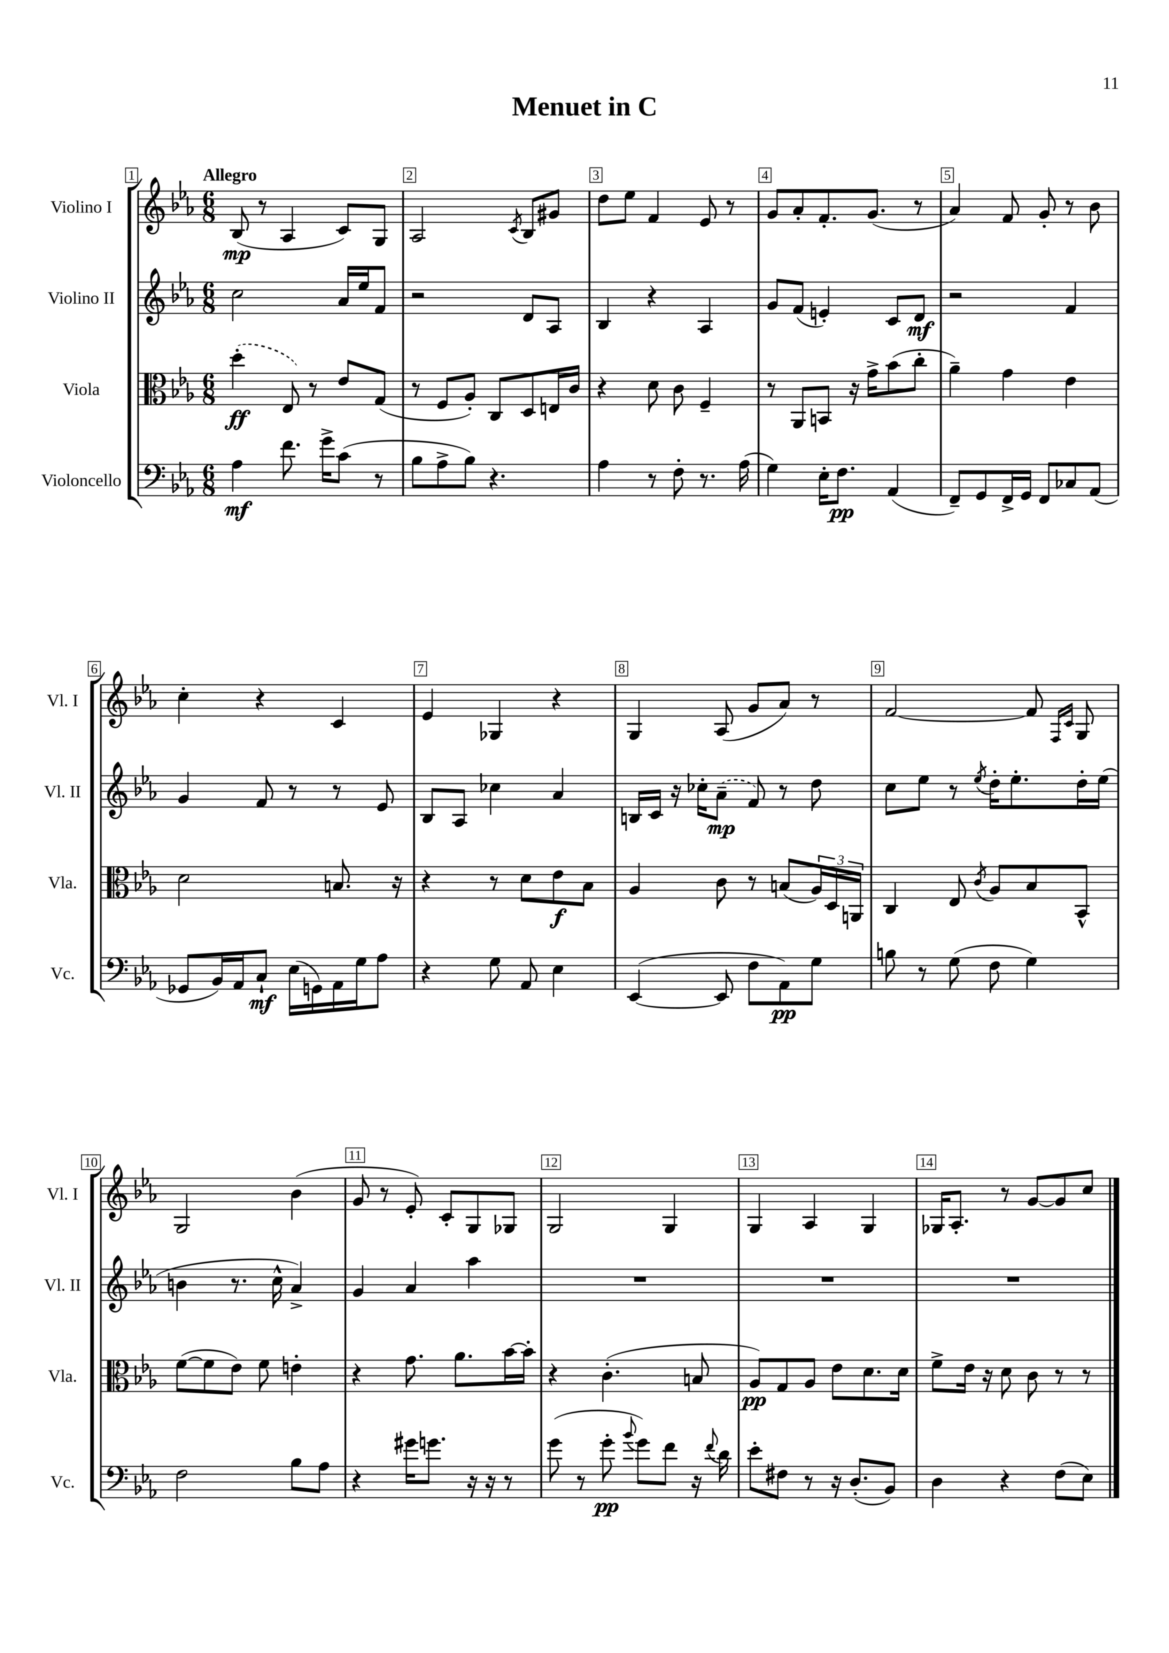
\header { title = "Menuet in C" }
<<
\new StaffGroup <<
\new Staff = "s0" \with { instrumentName = "Violino I" shortInstrumentName = "Vl. I" } {
    \clef treble \key ees \major \numericTimeSignature \time 6/8 \tempo "Allegro"
    bes8\mp( r8 aes4 c'8) g8 |
    aes2 \acciaccatura { c'8 } bes8 gis'8 |
    d''8 ees''8 f'4 ees'8 r8 |
    g'8 aes'8-. f'8.-. g'8.( r8 |
    aes'4) f'8 g'8-. r8 bes'8 |
    c''4-. r4 c'4 |
    ees'4 ges4 r4 |
    g4 aes8( g'8 aes'8) r8 |
    f'2~ f'8 \grace { f16 c'16 } g8 |
    g2 bes'4( |
    g'8 r8 ees'8-.) c'8-. g8 ges8 |
    g2 g4 |
    g4 aes4 g4 |
    ges16 aes8.-. r8 g'8~ g'8 c''8 \bar "|." |
}
\new Staff = "s1" \with { instrumentName = "Violino II" shortInstrumentName = "Vl. II" } {
    \clef treble \key ees \major \numericTimeSignature \time 6/8
    c''2 aes'16 ees''16 f'8 |
    r2 d'8 aes8 |
    bes4 r4 aes4 |
    g'8 f'8( e'4-.) c'8 d'8\mf |
    r2 f'4 |
    g'4 f'8 r8 r8 ees'8 |
    bes8 aes8 ces''4 aes'4 |
    b16 c'16 r16 ces''16-. \once \slurDashed aes'8--\mp( f'8) r8 d''8 |
    c''8 ees''8 r8 \acciaccatura { ees''8 } d''16-. ees''8.-. d''16-. ees''16( |
    b'4 r8. c''16-^ aes'4->) |
    g'4 aes'4 aes''4 |
    R2. |
    R2. |
    R2. \bar "|." |
}
\new Staff = "s2" \with { instrumentName = "Viola" shortInstrumentName = "Vla." } {
    \clef alto \key ees \major \numericTimeSignature \time 6/8
    \once \slurDashed d''4-.\ff( ees8) r8 ees'8 g8( |
    r8 f8 aes8-.) c8 d8 e16 c'16 |
    r4 d'8 c'8 f4-- |
    r8 aes,8 b,8 r16 g'16-> bes'8( c''8-. |
    aes'4--) g'4 ees'4 |
    d'2 b8. r16 |
    r4 r8 d'8 ees'8\f bes8 |
    aes4 c'8 r8 b8( \tuplet 3/2 { aes16) d16 a,16 } |
    c4 ees8 \acciaccatura { c'8 } aes8 bes8 bes,8-^ |
    f'8~( f'8 ees'8) f'8 e'4-. |
    r4 g'8. aes'8. bes'16~ bes'16-. |
    r4 c'4.-.( b8 |
    aes8\pp) g8 aes8 ees'8 d'8. d'16 |
    f'8-> ees'16 r16 d'8 c'8 r8 r8 \bar "|." |
}
\new Staff = "s3" \with { instrumentName = "Violoncello" shortInstrumentName = "Vc." } {
    \clef bass \key ees \major \numericTimeSignature \time 6/8
    aes4\mf f'8. g'16-> c'8( r8 |
    bes8 aes8-> bes8) r4. |
    aes4 r8 f8-. r8. aes16( |
    g4) ees16-. f8.\pp aes,4( |
    f,8--) g,8 f,16-> g,16 f,8 ces8 aes,8( |
    ges,8 bes,16) aes,16 c8-!\mf ees16( g,16) aes,16 g16 aes8 |
    r4 g8 aes,8 ees4 |
    ees,4~( ees,8 f8 aes,8\pp) g8 |
    b8 r8 g8( f8 g4) |
    f2 bes8 aes8 |
    r4 gis'16 g'8. r16 r16 r8 |
    g'8( r8 g'8-.\pp \appoggiatura { bes'8 } g'8) f'8 r16 \appoggiatura { f'8 } d'16 |
    ees'8-. fis8 r8 r16 d8.-.( bes,8) |
    d4 r4 f8( ees8) \bar "|." |
}
>>
>>
\layout { \context { \Score \override BarNumber.break-visibility = ##(#f #t #t) barNumberVisibility = #all-bar-numbers-visible \override BarNumber.stencil = #(make-stencil-boxer 0.1 0.3 ly:text-interface::print) } }
